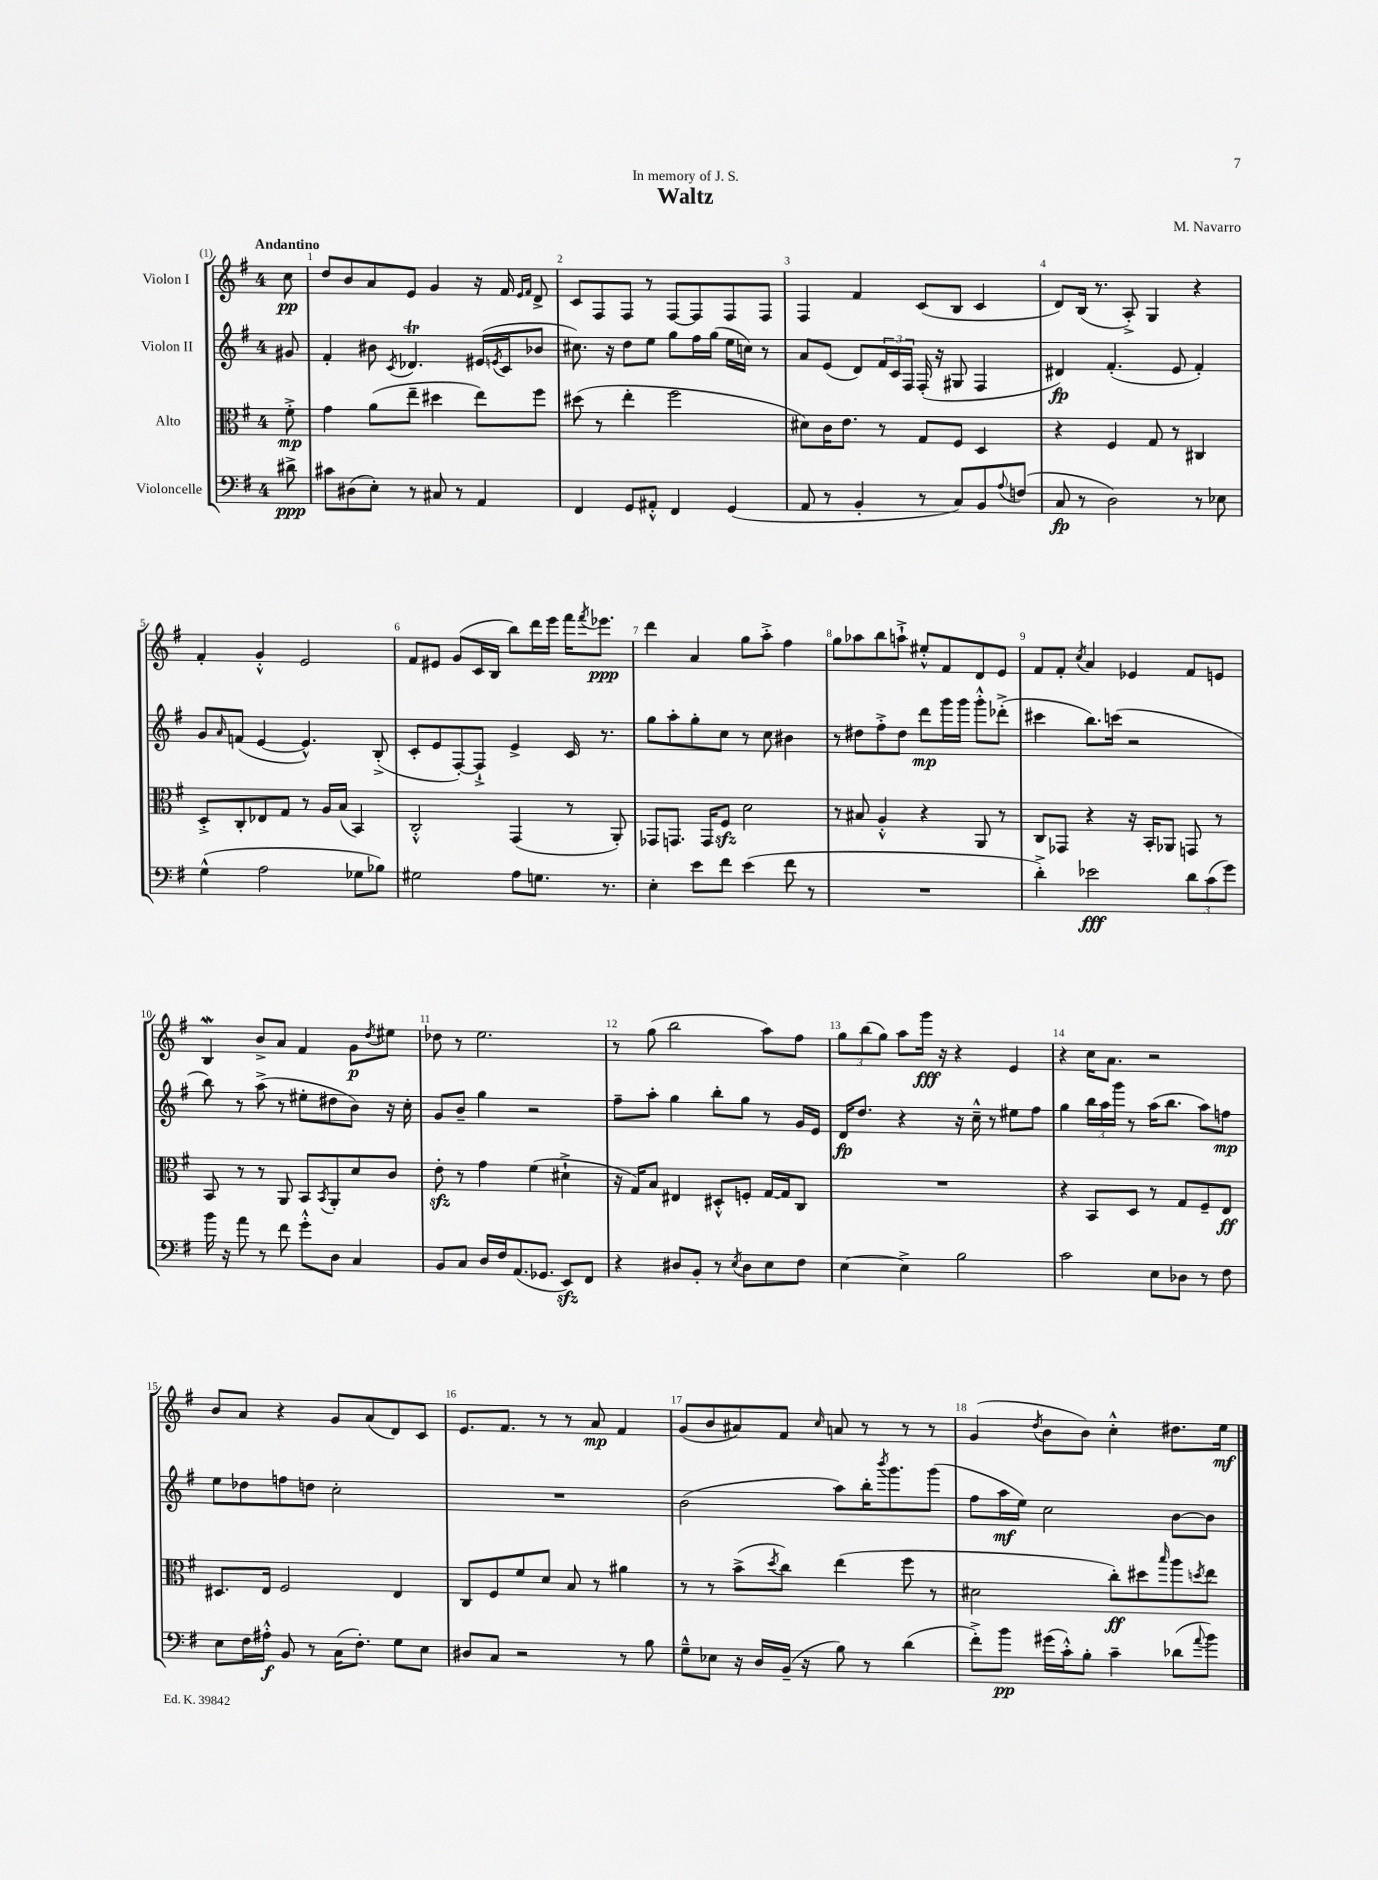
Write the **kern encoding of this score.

**kern	**dynam	**kern	**dynam	**kern	**dynam	**kern	**dynam
*part4	*part4	*part3	*part3	*part2	*part2	*part1	*part1
*staff4	*staff4	*staff3	*staff3	*staff2	*staff2	*staff1	*staff1
*I"Violoncelle	*	*I"Alto	*	*I"Violon II	*	*I"Violon I	*
*clefF4	*	*clefC3	*	*clefG2	*	*clefG2	*
*k[f#]	*	*k[f#]	*	*k[f#]	*	*k[f#]	*
*M4/4	*	*M4/4	*	*M4/4	*	*M4/4	*
=	=	=	=	=	=	=	=
!	!	!	!	!	!	!LO:TX:a:B:t=Andantino	!
8d#X^\	ppp	8f#'^\	mp	8g#X/	.	8cc\	pp
=1	=1	=1	=1	=1	=1	=1	=1
8c#X\L	.	4g\	.	4f#'/	.	8dd/L	.
(8D#X\	.	.	.	.	.	8b/	.
8E'\J)	.	(8a\L	.	8b#X\	.	8a/	.
.	.	.	.	8qc/	.	.	.
8r	.	8ee~\J	.	4.d-XT/	.	8e/J	.
8C#X/	.	4dd#X\	.	.	.	4g/	.
8r	.	.	.	.	.	.	.
4AA/	.	8ee\L)	.	(16e#X/LL	.	16r	.
.	.	.	.	8qen/	.	.	.
.	.	.	.	16c/J	.	16f#/	.
.	.	.	.	.	.	16qqe/LL	.
.	.	.	.	.	.	16qqf#/JJ	.
.	.	8ff#\J	.	8b-X/J	.	8d^/	.
=2	=2	=2	=2	=2	=2	=2	=2
4FF#/	.	(8dd#X\	.	8.cc#X\)	.	8c/L	.
.	.	8r	.	.	.	8F#/	.
.	.	.	.	16r	.	.	.
8GG/L	.	4ee'\	.	8dd\L	.	8F#/J	.
8AA#X'^^/J	.	.	.	8ee\J	.	8r	.
4FF#/	.	2ff#\	.	8gg\L	.	[8F#/L	.
.	.	.	.	16ff#\L	.	8F#/]	.
.	.	.	.	(16gg\JJ	.	.	.
(4GG/	.	.	.	16ee\LL	.	8F#/	.
.	.	.	.	16ccn\JJ)	.	.	.
.	.	.	.	8r	.	8F#/J	.
=3	=3	=3	=3	=3	=3	=3	=3
8AA/	.	8d#X\L)	.	8a/L	.	4F#/	.
8r	.	16c\K	.	(8e/J	.	.	.
.	.	8.e\J	.	.	.	.	.
4BB'/	.	.	.	8d/L)	.	4f#/	.
.	.	8r	.	24f#/L	.	.	.
.	.	.	.	24c/	.	.	.
.	.	.	.	24F#/JJ	.	.	.
8r	.	8G/L	.	(16F#'/	.	(8c/L	.
.	.	.	.	16r	.	.	.
8C/L)	.	8F#/J	.	8G#X/	.	8B/J	.
8BB/	.	4D/	.	4F#/	.	4c/	.
8qqA/	.	.	.	.	.	.	.
(8Fn/J	.	.	.	.	.	.	.
=4	=4	=4	=4	=4	=4	=4	=4
8C/	fp	4r	.	4d#X/)	fp	8d/L)	.
8r	.	.	.	.	.	(16B/Jk	.
.	.	.	.	.	.	8.r	.
2D\)	.	4F#/	.	(4.f#'/	.	.	.
.	.	.	.	.	.	8A'^/)	.
.	.	8G/	.	.	.	4G/	.
.	.	8r	.	8e/	.	.	.
8r	.	4C#X/	.	4f#'/)	.	4r	.
8E-X\	.	.	.	.	.	.	.
!!LO:LB:g=z
=5	=5	=5	=5	=5	=5	=5	=5
(4G^^\	.	8D'^/L	.	8g/L	.	4f#'/	.
.	.	.	.	16qqa/	.	.	.
.	.	8C'/	.	(8fn/J	.	.	.
2A\	.	8E-X/	.	[4e/	.	4g'^^/	.
.	.	8G/J	.	.	.	.	.
.	.	8r	.	4.e^^/])	.	2e/	.
.	.	16A/LL	.	.	.	.	.
.	.	(16B/JJ	.	.	.	.	.
8G-X\L	.	4BB/)	.	.	.	.	.
8B-X\J)	.	.	.	(8B'^/	.	.	.
=6	=6	=6	=6	=6	=6	=6	=6
2G#X\	.	2C'^^/	.	8c'/L	.	8f#/L	.
.	.	.	.	8e/	.	8e#X/J	.
.	.	.	.	[8F#'/)	.	(8g/L	.
.	.	.	.	8F#`^/J]	.	16c/L	.
.	.	.	.	.	.	16B/JJ	.
8A\L	.	(4GG/	.	4e^/	.	8bb\L)	.
8.Gn\J	.	.	.	.	.	16ddd\L	.
.	.	.	.	.	.	16eee\JJ	.
.	.	8r	.	16c/	.	16fff#\KL	.
.	.	.	.	.	.	8qfff#/	.
8.r	.	.	.	8.r	.	8.eee-X\J	ppp
.	.	8AA'/)	.	.	.	.	.
=7	=7	=7	=7	=7	=7	=7	=7
4E'\	.	8GG-X/L	.	8gg\L	.	4ddd\	.
.	.	8.GGn/J	.	8aa'\	.	.	.
8e\L	.	.	.	8gg'\	.	4a/	.
.	.	16GG/KL	.	.	.	.	.
8f#\J	.	8F#zz/J	.	8cc\J	.	.	.
(4e\	.	2d\	.	8r	.	8gg\L	.
.	.	.	.	8cc\	.	8aa'^\J	.
8f#\	.	.	.	4b#X\	.	4ff#\	.
8r	.	.	.	.	.	.	.
=8	=8	=8	=8	=8	=8	=8	=8
1r	.	8r	.	8r	.	8gg\L	.
.	.	8B#X/	.	8dd#X\L	.	8aa-X\	.
.	.	4A'^^/	.	8ff#'^\	.	8bb\	.
.	.	.	.	8dd#\J	.	8aan`^\J	.
.	.	4r	.	8ddd\L	mp	8ee#X'^^/L	.
.	.	.	.	16ggg\L	.	8f#/	.
.	.	.	.	16ggg\JJ	.	.	.
.	.	8AA/	.	8ggg'^^\L	.	8d/	.
.	.	8r	.	(8ddd-X'^\J	.	8e/J	.
=9	=9	=9	=9	=9	=9	=9	=9
4d'^\)	.	8C/L	.	4ccc#X\	.	8f#/L	.
.	.	8GG-X/J	.	.	.	8f#'/J	.
.	.	.	.	.	.	8qcc/	.
2e-X\	fff	4r	.	8.bb\L)	.	4a/	.
.	.	.	.	(16cccn\Jk	.	.	.
.	.	16r	.	2r	.	4e-X/	.
.	.	16BB'/KL	.	.	.	.	.
.	.	8AA-X/J	.	.	.	.	.
12d\L	.	8GGn/	.	.	.	8f#/L	.
(12c\	.	.	.	.	.	.	.
.	.	8r	.	.	.	8en/J	.
12g\J)	.	.	.	.	.	.	.
!!LO:LB:g=z
=10	=10	=10	=10	=10	=10	=10	=10
16b\	.	8BB/	.	8bb\)	.	4BW/	.
16r	.	.	.	.	.	.	.
8a\	.	8r	.	8r	.	.	.
8r	.	8r	.	(8aa^\	.	8b^/L	.
8f#\	.	8AA/	.	8r	.	8a/J	.
8g'^^\L	.	8BB/L	.	8ee#X'\L	.	4f#/	.
.	.	8qBB/	.	.	.	.	.
8D\J	.	8AA'/	.	8dd#X\	.	.	.
4C/	.	8d/	.	8b\J)	.	8g\L	p
.	.	.	.	.	.	8qdd/	.
.	.	8c/J	.	16r	.	8ee#X\J	.
.	.	.	.	16cc'\	.	.	.
=11	=11	=11	=11	=11	=11	=11	=11
8BB/L	.	8ezz'\	.	8g/L	.	8dd-X\	.
8C/J	.	8r	.	8b~/J	.	8r	.
16D/LL	.	4g\	.	4gg\	.	2.ee\	.
16F#/J	.	.	.	.	.	.	.
(8.AA/	.	.	.	.	.	.	.
.	.	(4f#\	.	2r	.	.	.
8.GG-X/J	.	.	.	.	.	.	.
8EEzz/L)	.	4d#X`^\	.	.	.	.	.
8FF#/J	.	.	.	.	.	.	.
=12	=12	=12	=12	=12	=12	=12	=12
4r	.	16r	.	8ff#~\L	.	8r	.
.	.	16G/KL)	.	.	.	.	.
.	.	8B/J	.	8aa'\J	.	(8gg\	.
8D#X/L	.	4E#X/	.	4gg\	.	2bb\	.
8BB'/J	.	.	.	.	.	.	.
8r	.	8D#X'^^/L	.	8bb'\L	.	.	.
8qE/	.	.	.	.	.	.	.
8D#\L	.	8Fn'/J	.	8gg\J	.	.	.
8E\	.	[16G/LL	.	8r	.	8aa\L)	.
.	.	16G/J]	.	.	.	.	.
8F#\J	.	8C/J	.	16g/LL	.	8ff#\J	.
.	.	.	.	16e/JJ	.	.	.
=13	=13	=13	=13	=13	=13	=13	=13
[4E\	.	1r	.	16d/KL	fp	12gg\L	.
.	.	.	.	8.dd/J	.	.	.
.	.	.	.	.	.	(12bb\	.
.	.	.	.	.	.	12gg\J)	.
4E^\]	.	.	.	4r	.	8aa\L	.
.	.	.	.	.	.	16ggg\Jk	fff
.	.	.	.	.	.	16r	.
2B\	.	.	.	16r	.	4r	.
.	.	.	.	16cc~^^\	.	.	.
.	.	.	.	8r	.	.	.
.	.	.	.	8ee#X\L	.	4e/	.
.	.	.	.	8ff#\J	.	.	.
=14	=14	=14	=14	=14	=14	=14	=14
2c\	.	4r	.	4gg\	.	4r	.
.	.	8BB/L	.	24bb\LL	.	16cc\KL	.
.	.	.	.	24aa\	.	.	.
.	.	.	.	.	.	8.a\J	.
.	.	.	.	24ggg\JJ	.	.	.
.	.	8D/J	.	8r	.	.	.
8E\L	.	8r	.	(16aa\KL	.	2r	.
.	.	.	.	8.bb\J	.	.	.
8D-X\J	.	8G/L	.	.	.	.	.
8r	.	8F#~/	.	8aa\L)	.	.	.
8F#\	.	8E/J	ff	8ffn\J	mp	.	.
!!LO:LB:g=z
=15	=15	=15	=15	=15	=15	=15	=15
8E\L	.	8.D#X/L	.	8ee\L	.	8b/L	.
16F#\L	.	.	.	8dd-X\	.	8a/J	.
16A#X'^^\JJ	f	16E/Jk	.	.	.	.	.
8BB/	.	2F#/	.	8ffn\	.	4r	.
8r	.	.	.	8ddn\J	.	.	.
(16C\KL	.	.	.	2cc'\	.	8g/L	.
8.F#'\J)	.	.	.	.	.	.	.
.	.	.	.	.	.	(8a/	.
8G\L	.	4E/	.	.	.	8d/)	.
8E\J	.	.	.	.	.	8c/J	.
=16	=16	=16	=16	=16	=16	=16	=16
8D#X/L	.	8C/L	.	1r	.	8.e/L	.
8C/J	.	8F#/	.	.	.	.	.
.	.	.	.	.	.	8.f#/J	.
2r	.	8f#/	.	.	.	.	.
.	.	8d/J	.	.	.	8r	.
.	.	8B/	.	.	.	8r	.
.	.	8r	.	.	.	8a/	mp
8r	.	4a#X\	.	.	.	4f#/	.
8B\	.	.	.	.	.	.	.
=17	=17	=17	=17	=17	=17	=17	=17
8G~^^\L	.	8r	.	(2b\	.	(8g/L	.
8E-X\J	.	8r	.	.	.	8b/	.
16r	.	(8b^\L	.	.	.	8a#X/)	.
16D/LL	.	.	.	.	.	.	.
.	.	8qdd/	.	.	.	.	.
(16BB~/JJ	.	8cc\J)	.	.	.	8f#/J	.
16r	.	.	.	.	.	.	.
.	.	.	.	.	.	16qqcc/	.
8B\)	.	(4ee\	.	8aa\L)	.	8an/	.
8r	.	.	.	16bb'\K	.	8r	.
.	.	.	.	8qbbb/	.	.	.
.	.	.	.	8.ggg\	.	.	.
(4d\	.	8ff#\	.	.	.	8r	.
.	.	8r	.	(8ggg\J	.	8r	.
=18	=18	=18	=18	=18	=18	=18	=18
8f#'^\L)	.	2d#X\	.	8ff#\L	.	(4g/	.
8b\J	pp	.	.	16aa\L	mf	.	.
.	.	.	.	16ee\JJ)	.	.	.
.	.	.	.	.	.	8qdd/	.
(16g#X\LL	.	.	.	2cc\	.	8b\L	.
16c'^^\J)	.	.	.	.	.	.	.
8B'\J	.	.	.	.	.	8b\J)	.
4c~\	.	8cc'\L)	ff	.	.	4cc'^^\	.
.	.	8dd#X\	.	.	.	.	.
.	.	16qqbb/	.	.	.	.	.
(8d-X\L	.	8aa\	.	[8b\L	.	8.dd#X\L	.
8qqa/	.	8qddn/	.	.	.	.	.
8b\J)	.	8ee\J	.	8b\J]	.	.	.
.	.	.	.	.	.	16ee\Jk	mf
==	==	==	==	==	==	==	==
*-	*-	*-	*-	*-	*-	*-	*-
